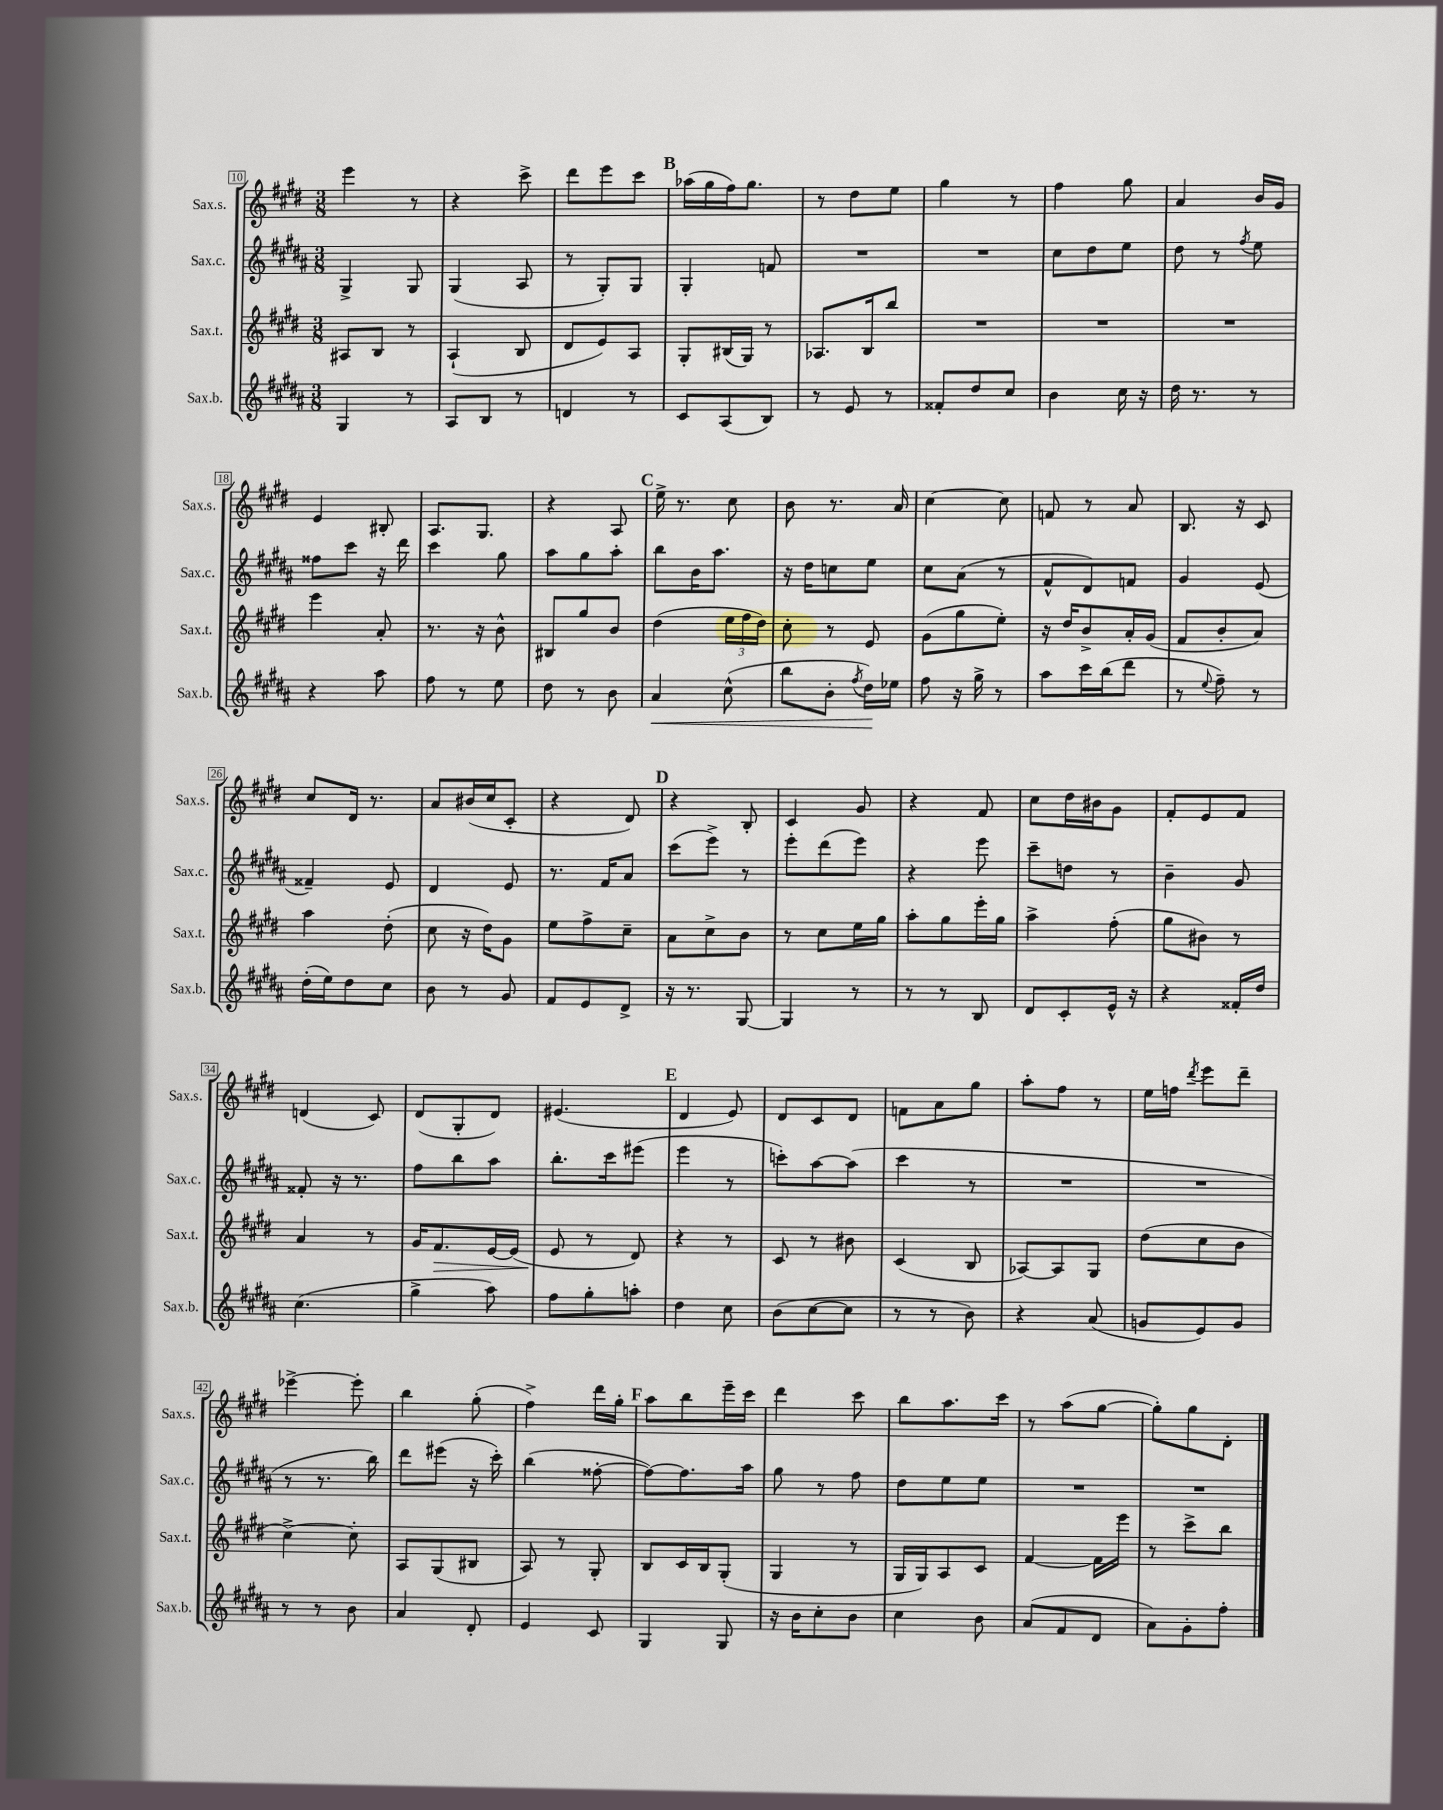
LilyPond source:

<<
\new StaffGroup <<
\new Staff = "s0" \with { instrumentName = "Sax.s." shortInstrumentName = "Sax.s." } {
    \clef treble \key e \major \numericTimeSignature \time 3/8
    \autoBeamOff e'''4 r8 |
    r4 cis'''8-> |
    dis'''8[ e'''8 cis'''8] |
    \mark \markup { \bold "B" } aes''16[( gis''16 fis''16) gis''8.] |
    r8 dis''8[ e''8] |
    gis''4 r8 |
    fis''4 gis''8 |
    a'4 b'16[ gis'16] |
    e'4 bis8-. |
    a8.[ gis8.] |
    r4 a8 |
    \mark \markup { \bold "C" } e''16-> r8. cis''8 |
    b'8 r8. a'16 |
    cis''4~ cis''8 |
    f'8 r8 a'8 |
    b8. r16 cis'8 |
    cis''8[ dis'16] r8. |
    a'8[ bis'16( cis''16 cis'8]-. |
    r4 dis'8) |
    \mark \markup { \bold "D" } r4 b8-. |
    cis'4 gis'8 |
    r4 fis'8 |
    cis''8[ dis''16 bis'16 gis'8] |
    fis'8[-. e'8 fis'8] |
    d'4( cis'8) |
    dis'8[( gis8-. dis'8]) |
    eis'4.( |
    \mark \markup { \bold "E" } dis'4 e'8) |
    dis'8[ cis'8 dis'8] |
    f'8[ a'8 gis''8] |
    a''8[-. fis''8] r8 |
    e''16[ f''16] \acciaccatura { dis'''8 } e'''8[ dis'''8]-- |
    ees'''4~-> ees'''8-. |
    b''4 gis''8-.( |
    fis''4->) dis'''16[ gis''16]-. |
    \mark \markup { \bold "F" } a''8[ b''8 e'''16-- cis'''16] |
    dis'''4 cis'''8 |
    b''8[ a''8. cis'''16] |
    r8 a''8[( gis''8]~ |
    gis''8[-.) gis''8 dis'8]-. \bar "|." |
}
\new Staff = "s1" \with { instrumentName = "Sax.c." shortInstrumentName = "Sax.c." } {
    \clef treble \key b \major \numericTimeSignature \time 3/8
    \autoBeamOff gis4-> gis8 |
    gis4( ais8 |
    r8 gis8[-.) gis8] |
    \mark \markup { \bold "B" } gis4-. f'8 |
    R4. |
    R4. |
    cis''8[ dis''8 e''8] |
    dis''8 r8 \acciaccatura { fis''8 } e''8 |
    fisis''8[ cis'''8] r16 dis'''16 |
    cis'''4 gis''8 |
    ais''8[ gis''8 ais''8]-. |
    \mark \markup { \bold "C" } b''8[ b'16 ais''8.] |
    r16 dis''16[ c''8 e''8] |
    cis''8[ ais'8]( r8 |
    fis'8[-^ dis'8) f'8] |
    gis'4 e'8( |
    fisis'4--) e'8 |
    dis'4 e'8 |
    r8. fis'16[ ais'8] |
    \mark \markup { \bold "D" } cis'''8[( e'''8]->) r8 |
    e'''8[-. dis'''8( e'''8]) |
    r4 e'''8 |
    cis'''8[-- d''8] r8 |
    b'4-- gis'8 |
    fisis'8-. r16 r8. |
    fis''8[ b''8 ais''8] |
    b''8.[-. cis'''16 eis'''8]( |
    \mark \markup { \bold "E" } e'''4 r8 |
    c'''8[-.) ais''8~ ais''8]( |
    cis'''4 r8 |
    R4. |
    R4. |
    r8 r8. b''16) |
    dis'''8[ eis'''8]( r16 cis'''16-.) |
    b''4( fisis''8~-. |
    \mark \markup { \bold "F" } fisis''8[~) fisis''8. ais''16] |
    gis''8 r8 fis''8 |
    dis''8[ e''8 e''8] |
    R4. |
    R4. \bar "|." |
}
\new Staff = "s2" \with { instrumentName = "Sax.t." shortInstrumentName = "Sax.t." } {
    \clef treble \key e \major \numericTimeSignature \time 3/8
    \autoBeamOff ais8[ b8] r8 |
    a4-!( b8 |
    dis'8[ e'8) a8] |
    \mark \markup { \bold "B" } gis8[-. bis16( gis16]) r8 |
    aes8.[ b16 b''8] |
    R4. |
    R4. |
    R4. |
    e'''4 a'8-. |
    r8. r16 b'8-^ |
    bis8[ gis''8 b'8] |
    \mark \markup { \bold "C" } dis''4( \tuplet 3/2 { e''16[ fis''16 dis''16]) } |
    cis''8-. r8 e'8 |
    gis'8[( gis''8 e''8]-.) |
    r16 dis''16[ b'8-> a'16-. gis'16]( |
    fis'8[ b'8-. a'8]) |
    a''4 dis''8-.( |
    cis''8 r16 dis''16[) gis'8] |
    e''8[ fis''8-> cis''8]-- |
    \mark \markup { \bold "D" } a'8[ cis''8-> b'8] |
    r8 cis''8[ e''16 gis''16] |
    a''8[-. gis''8 e'''16-. gis''16] |
    a''4-> fis''8-.( |
    gis''8[ bis'8]) r8 |
    a'4 r8 |
    gis'16[ fis'8.\> e'16~ e'16]( |
    e'8\! r8 dis'8) |
    \mark \markup { \bold "E" } r4 r8 |
    cis'8 r8 bis'8 |
    cis'4( b8 |
    aes8[~) aes8 gis8] |
    dis''8[( cis''8 b'8] |
    cis''4~->) cis''8-. |
    a8[ gis8( bis8] |
    a8) r8 gis8-. |
    \mark \markup { \bold "F" } b8[ cis'16 b16 gis8]-.( |
    gis4 r8 |
    gis16[ gis16) a8 cis'8] |
    fis'4~ fis'16[ e'''16] |
    r8 cis'''8[-> b''8] \bar "|." |
}
\new Staff = "s3" \with { instrumentName = "Sax.b." shortInstrumentName = "Sax.b." } {
    \clef treble \key b \major \numericTimeSignature \time 3/8
    \autoBeamOff gis4 r8 |
    ais8[ b8] r8 |
    d'4 r8 |
    \mark \markup { \bold "B" } cis'8[ ais8( b8]) |
    r8 e'8 r8 |
    fisis'8[-. dis''8 cis''8] |
    b'4 cis''16 r16 |
    dis''16 r8. r8 |
    r4 ais''8 |
    fis''8 r8 e''8 |
    dis''8 r8 b'8 |
    \mark \markup { \bold "C" } ais'4\< cis''8-^( |
    b''8[ b'8]-. \acciaccatura { fis''8 } dis''16[\!) ees''16] |
    fis''8 r16 gis''16-> r8 |
    ais''8[ cis'''16 b''16( dis'''8] |
    r8 \appoggiatura { e''8 } fis''8--) r8 |
    dis''16[-.( e''16) dis''8 cis''8] |
    b'8 r8 gis'8 |
    fis'8[ e'8 dis'8]-> |
    \mark \markup { \bold "D" } r16 r8. gis8~ |
    gis4 r8 |
    r8 r8 b8 |
    dis'8[ cis'8-. e'16]-^ r16 |
    r4 fisis'16[-. dis''16] |
    cis''4.( |
    gis''4-> ais''8) |
    fis''8[ gis''8-. a''8]-. |
    \mark \markup { \bold "E" } dis''4 cis''8 |
    b'8[( cis''8~ cis''8] |
    r8 r8 b'8) |
    r4 ais'8( |
    g'8[ e'8) g'8] |
    r8 r8 b'8 |
    ais'4 dis'8-. |
    e'4 cis'8 |
    \mark \markup { \bold "F" } gis4 gis8 |
    r16 b'16[ cis''8-. b'8] |
    cis''4 b'8 |
    ais'8[( fis'8 dis'8] |
    ais'8[) gis'8-. fis''8]-. \bar "|." |
}
>>
>>
\layout { \context { \Score currentBarNumber = #10 \override BarNumber.stencil = #(make-stencil-boxer 0.1 0.3 ly:text-interface::print) } }
